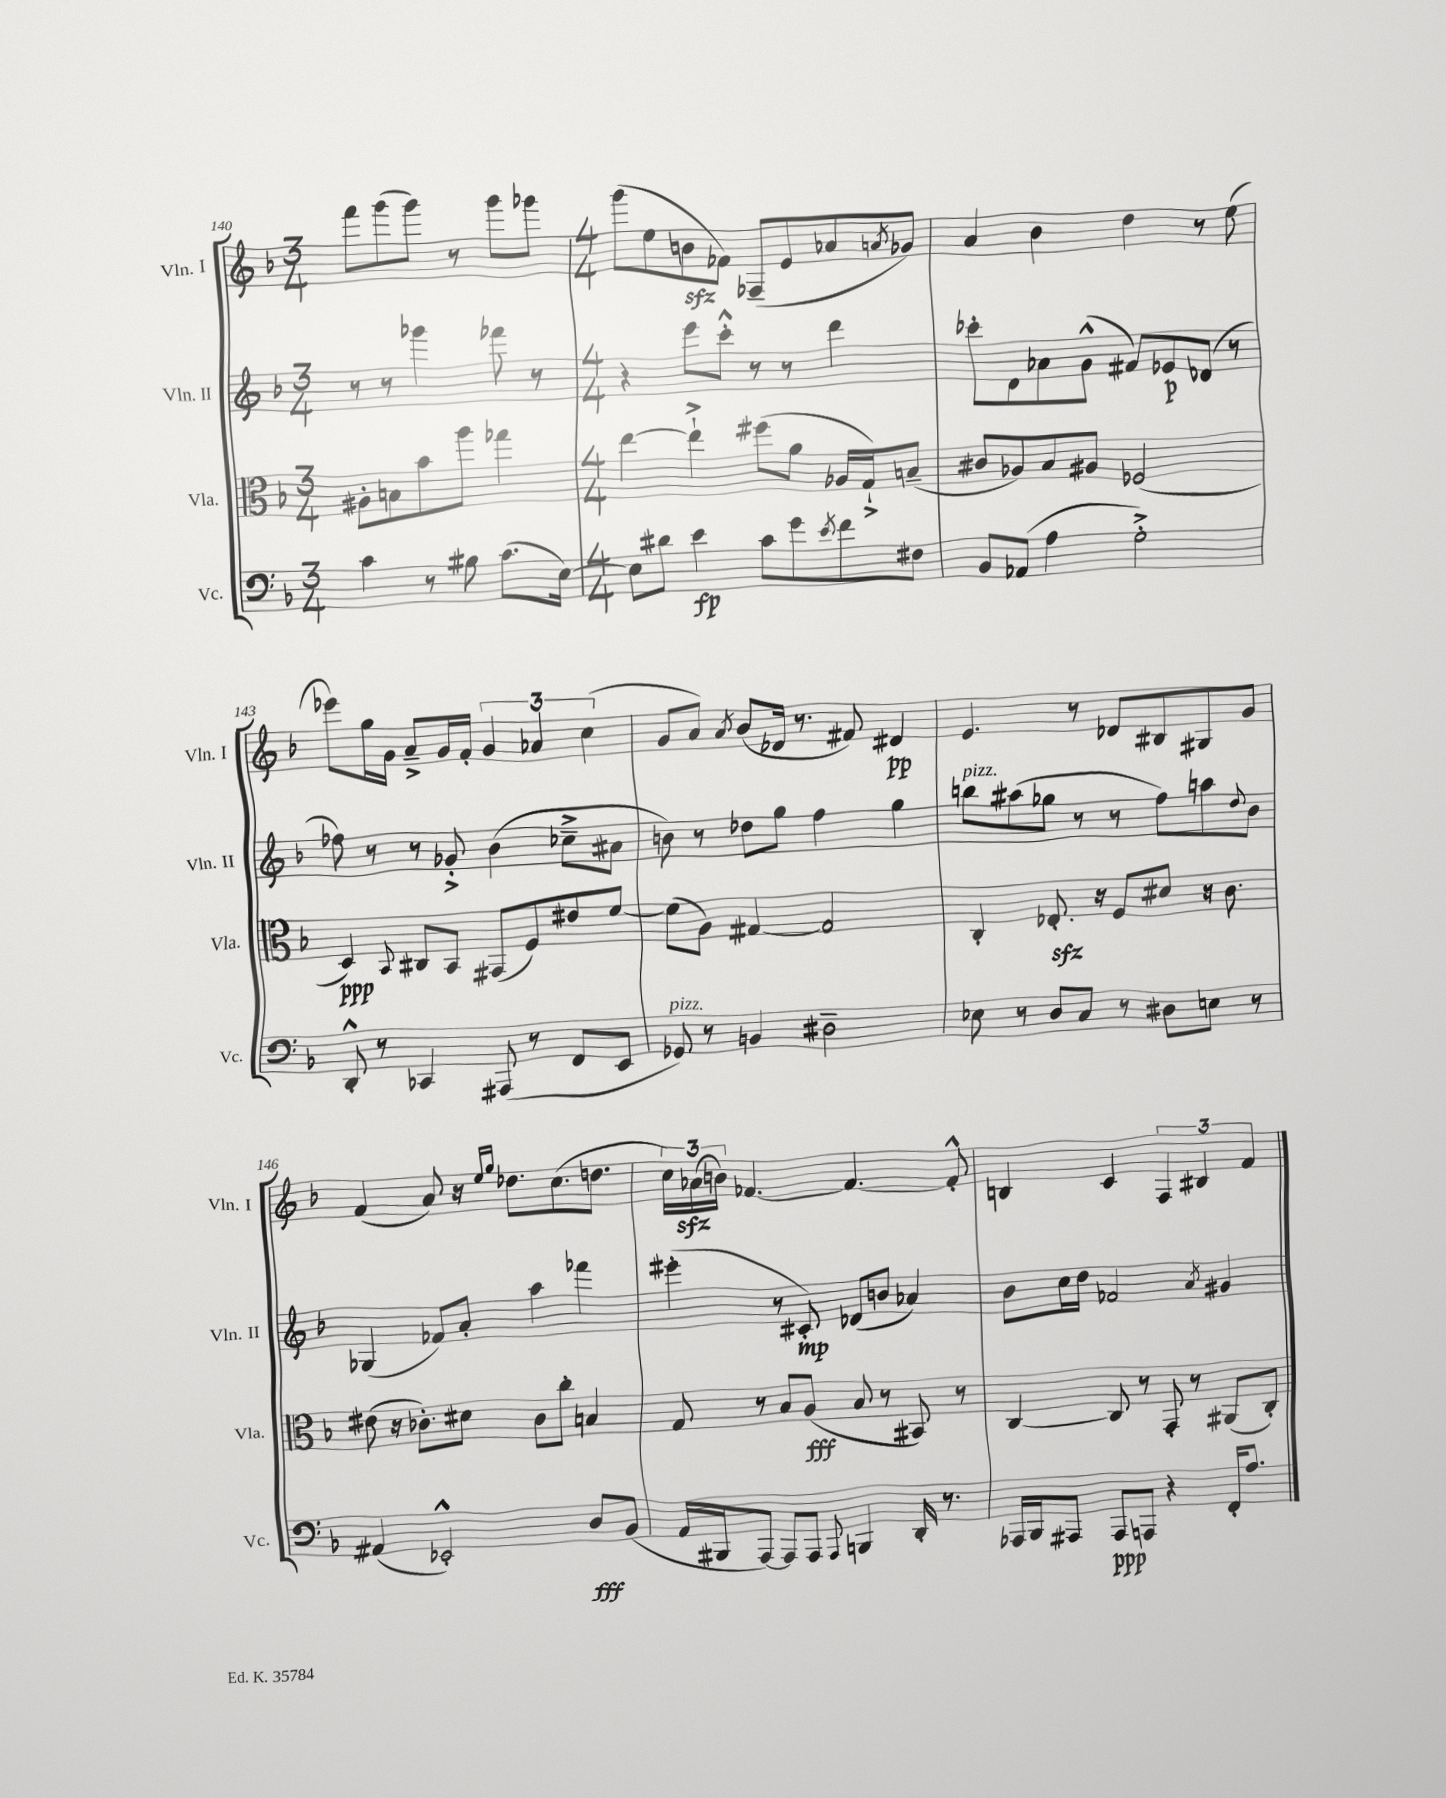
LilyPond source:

<<
\new StaffGroup <<
\new Staff = "s0" \with { instrumentName = "Vln. I" shortInstrumentName = "Vln. I" } {
    \clef treble \key f \major \numericTimeSignature \time 3/4
    f'''8 g'''8( g'''8) r8 g'''8 ges'''8 |
    \numericTimeSignature \time 4/4 g'''8( e''8 b'8\sfz fes'8) fes8--( e'8 aes'8 \acciaccatura { a'8 } ges'8) |
    a'4 bes'4 d''4 r8 e''8( |
    ees'''8) g''16 g'16 a'8---> g'16 f'16-. \tuplet 3/2 { g'4 aes'4 c''4( } |
    g'8 a'8) \acciaccatura { a'8 } bes'8( des'16 r8. fis'8) dis'4\pp |
    e'4. r8 des'8 bis8 gis8 g'8 |
    f'4( a'8) r16 \grace { e''16 g''16 } des''8. c''8.( d''8. |
    \tuplet 3/2 { c''16) aes'16\sfz( b'16) } fes'4.~ fes'4.~ fes'8-.-^ |
    b4 c'4 \tuplet 3/2 { f4 bis4 f'4 } \bar "|." |
}
\new Staff = "s1" \with { instrumentName = "Vln. II" shortInstrumentName = "Vln. II" } {
    \clef treble \key f \major \numericTimeSignature \time 3/4
    r8 r8 ges'''4 fes'''8 r8 |
    \numericTimeSignature \time 4/4 r4 e'''8 c'''8-.-^ r8 r8 d'''4 |
    ces'''8-. d'8 aes'8 g'8-^( fis'8) ees'8\p des'8( r8 |
    fes''8) r8 r8 ges'8-.-> bes'4( ces''8---> ais'8 |
    b'8) r8 des''8 g''8 f''4 g''4 |
    b''8^\markup { \italic "pizz." } ais''8( ges''8 r8 r8 f''8) a''8 \appoggiatura { d''8 } bes'8 |
    ges4( fes'8) a'8-. a''4 fes'''4 |
    eis'''4-.( r8 cis'8-.\mp) des'8( b'8 aes'4) |
    bes'8 c''16 d''16 fes'2 \acciaccatura { a'8 } gis'4 \bar "|." |
}
\new Staff = "s2" \with { instrumentName = "Vla." shortInstrumentName = "Vla." } {
    \clef alto \key f \major \numericTimeSignature \time 3/4
    ais8-. b8 bes'8 a''8 ges''4 |
    \numericTimeSignature \time 4/4 e''4~ e''4-!-> fis''8( a'8 aes16 g16-!->) b8--( |
    cis'8 aes8) bes8 ais8 fes2( |
    d4\ppp) \appoggiatura { bes,8 } cis8 bes,8 gis,8( f8) eis'8 f'8~ |
    f'8( a8) gis4~ gis2 |
    c4-. ees8.-.\sfz r16 f8 dis'8 r16 c'8. |
    eis'8( r16 ces'8.-.) dis'8 ces'8 c''8-. b4 |
    g8 r8 bes8 a8\fff( bes8 r8 bis,8) r8 |
    c4~ c8 r8 g,8-. r8 ais,8( c8-.) \bar "|." |
}
\new Staff = "s3" \with { instrumentName = "Vc." shortInstrumentName = "Vc." } {
    \clef bass \key f \major \numericTimeSignature \time 3/4
    c'4 r8 bis8 c'8.( e16~) |
    \numericTimeSignature \time 4/4 e8 dis'8 e'4\fp c'8 g'8 \acciaccatura { e'8 } f'8 fis8 |
    bes,8 aes,8( a4 g2-.->) |
    d,8-.-^ r8 ces,4 ais,,8( r8 f,8 e,8 |
    ges,8^\markup { \italic "pizz." }) r8 b,4 dis2-- |
    ees8 r8 d8 c8 r8 dis8 e8 r8 |
    ais,4( ees,2-.-^) d8\fff bes,8( |
    a,16 bis,,16 a,,8~) a,,8 a,,8 \appoggiatura { a,,8 } b,,4 d,16-. r8. |
    aes,,16 bes,,16 ais,,8 ais,,8\ppp a,,8 r4 f,16-. a8. \bar "|." |
}
>>
>>
\layout { \context { \Score currentBarNumber = #140 } }
